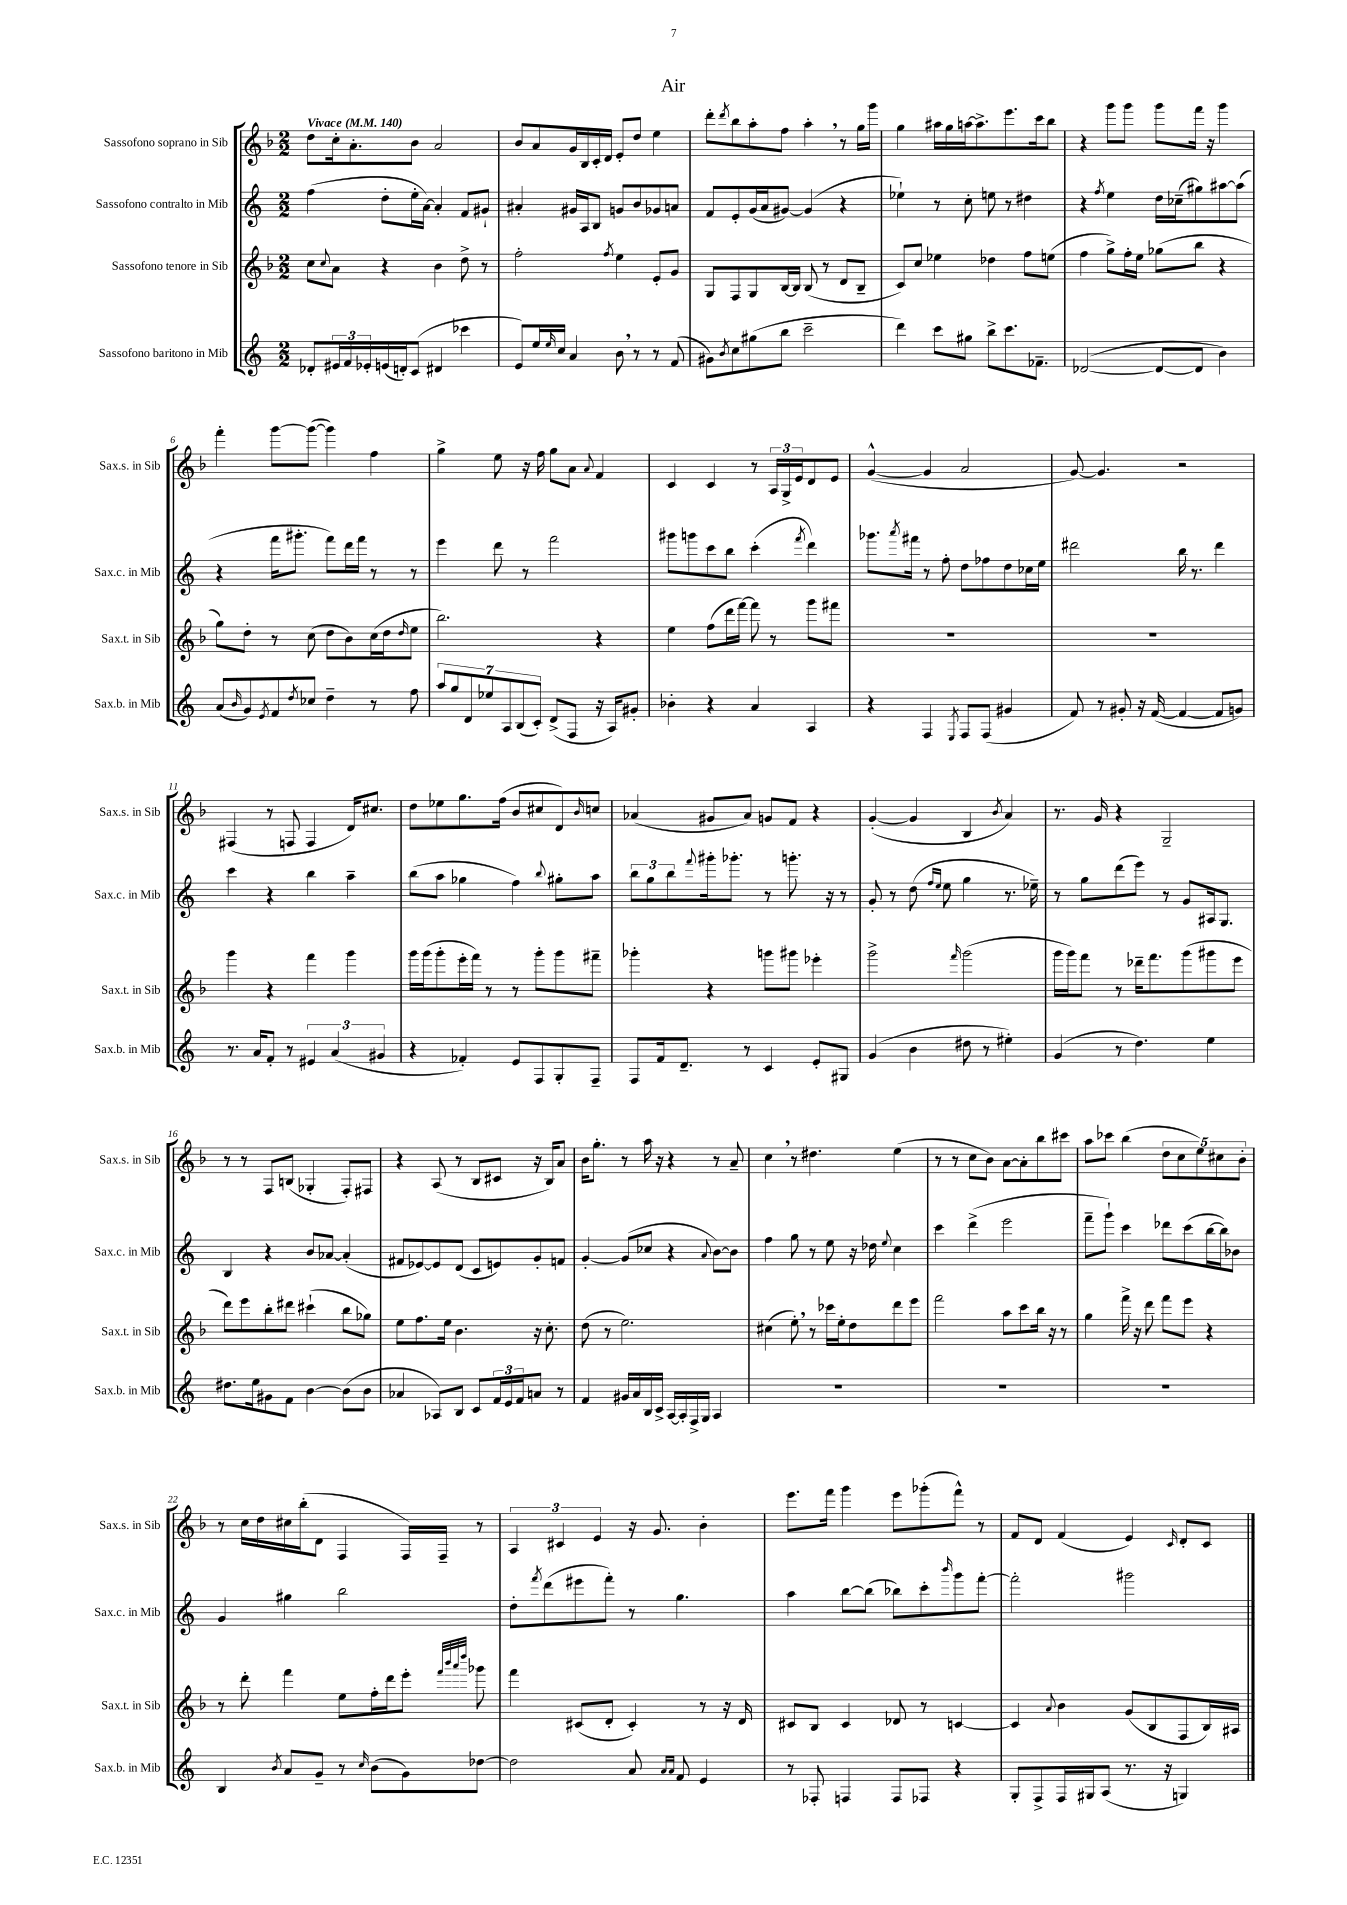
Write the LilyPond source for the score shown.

\header { title = "Air" }
<<
\new StaffGroup <<
\new Staff = "s0" \with { instrumentName = "Sassofono soprano in Sib" shortInstrumentName = "Sax.s. in Sib" } {
    \clef treble \key f \major \numericTimeSignature \time 2/2 \tempo "Vivace" 4 = 140
    d''8 c''16-. a'8.-. bes'8 a'2 |
    bes'8 a'8 g'16 bes16 c'16-. d'16 e'8-. d''8 e''4 |
    d'''8-. \acciaccatura { d'''8 } bes''8 a''8-. f''8 a''4-. \breathe r8 g''16 g'''16 |
    g''4 ais''16 g''16 a''16~ a''8.-> e'''8. c'''16 bes''8 |
    r4 g'''8 g'''8 g'''8 f'''16 r16 g'''4 |
    f'''4-. g'''8~ g'''8~( g'''4) f''4 |
    g''4-> e''8 r16 f''16 g''8 a'8 \appoggiatura { a'8 } f'4 |
    c'4 c'4 r8 \tuplet 3/2 { a16 g16-> e'16 } d'8 e'8 |
    g'4~-^( g'4 a'2 |
    g'8~) g'4. r2 |
    fis4( r8 f8 f4 d'16) cis''8. |
    d''8 ees''8 g''8. f''16( bes'8 cis''8 d'8) \grace { bes'16 } c''8 |
    aes'4( gis'8 aes'8) g'8 f'8 r4 |
    g'4~-.( g'4 bes4 \acciaccatura { bes'8 } a'4) |
    r8. g'16 r4 g2-- |
    r8 r8 f8 b8( ges4-. f8-.) fis8 |
    r4 a8( r8 bes8 cis'8 r16 bes16) a'8 |
    bes'16 g''8.-. r8 a''16 r16 r4 r8 a'8-- |
    c''4 \breathe r8 dis''4. e''4( |
    r8 r8 c''8 bes'8) a'8~ a'8-. bes''8 cis'''8 |
    a''8 ces'''8 bes''4( \tuplet 5/4 { d''8 c''8 e''8) cis''8 bes'8-. } |
    r8 c''16 d''16 cis''16 bes''16-.( d'8 f4 f16) f16-- r8 |
    \tuplet 3/2 { a4 cis'4 e'4 } r16 g'8. bes'4-. |
    e'''8. f'''16 g'''4 e'''8 ges'''8-.( f'''8-^) r8 |
    f'8 d'8 f'4( e'4) \grace { c'16 } d'8-. c'8 \bar "|." |
}
\new Staff = "s1" \with { instrumentName = "Sassofono contralto in Mib" shortInstrumentName = "Sax.c. in Mib" } {
    \clef treble \key c \major \numericTimeSignature \time 2/2
    f''4( d''8-. e''16-. a'16~) a'4-. f'8 gis'8-! |
    ais'4-. gis'16 a16 b8 g'8 b'8 ges'8 a'8 |
    f'8 e'8-. g'16( a'16 gis'8~) gis'4( r4 |
    ees''4-!) r8 c''8-. e''8 r8 dis''4 |
    r4 \acciaccatura { f''8 } e''4 d''16 ces''16--( gis''8) ais''8~ ais''8( |
    r4 f'''16 gis'''8.-. f'''8) d'''16 f'''16 r8 r8 |
    e'''4 d'''8 r8 f'''2 |
    gis'''8 g'''8 c'''8 b''8 c'''4-.( \acciaccatura { f'''8 } d'''4) |
    ges'''8. \acciaccatura { a'''8 } fis'''16 r8 f''8-. d''8 fes''8 d''8 ces''16 e''16 |
    dis'''2 b''16 r8. dis'''4 |
    c'''4 r4 b''4 a''4-- |
    b''8( a''8 ges''4 f''4) \appoggiatura { b''8 } gis''8-. a''8 |
    \tuplet 3/2 { b''8 g''8 b''8 } \appoggiatura { f'''8 } gis'''16-. ges'''8.-. r8 g'''8.-. r16 r8 |
    g'8-. r8 d''8( \grace { f''16 e''16 } e''8 g''4 r8. ees''16--) |
    r8 g''8 d'''8( e'''8) r8 g'8 ais16 g8. |
    b4 r4 b'8 aes'8~ aes'4-.( |
    fis'8 ees'8~) ees'8 d'8( c'8 e'8) g'8-. f'8 |
    g'4~-. g'8( ces''8 r4 \appoggiatura { a'8 } b'8~) b'8 |
    f''4 g''8 r8 e''8 r16 des''16 \appoggiatura { e''8 } c''4 |
    c'''4 d'''4->( e'''2 |
    f'''8-- g'''8-!) c'''4 des'''8 c'''8( b''16~ b''16) bes'8 |
    g'4 gis''4 b''2 |
    d''8-. \acciaccatura { f'''8 } d'''8( eis'''8 f'''8-.) r8 g''4. |
    a''4 b''8~ b''8( bes''8) c'''8-. \grace { b'''16 } g'''8 f'''8~-. |
    f'''2-. gis'''2 \bar "|." |
}
\new Staff = "s2" \with { instrumentName = "Sassofono tenore in Sib" shortInstrumentName = "Sax.t. in Sib" } {
    \clef treble \key f \major \numericTimeSignature \time 2/2
    c''8 \appoggiatura { c''8 } a'8 r4 bes'4 d''8-> r8 |
    f''2-. \acciaccatura { f''8 } e''4 e'8-. g'8 |
    g8 f8 g8 bes16~ bes16 bes8( r8 d'8 bes8-- |
    c'8) c''8 ees''4 des''4 f''8 e''8( |
    f''4 g''8->) f''16-. e''16 ges''8( bes''8 r4 |
    g''8) d''8-. r8 c''8( d''8 bes'8) c''16( d''16 \grace { d''16 } e''8 |
    bes''2.) r4 |
    e''4 f''8( d'''16 f'''16~) f'''8 r8 g'''8 fis'''8 |
    R1 |
    R1 |
    g'''4 r4 f'''4 g'''4 |
    g'''16 g'''16( g'''8-. e'''16-. f'''16) r8 r8 g'''8-. g'''8 fis'''8-- |
    ges'''4-. r4 g'''8 gis'''8 ees'''4-. |
    g'''2-> \grace { f'''16 } g'''2( |
    g'''16 g'''16) f'''8 r8 des'''16-- f'''8. g'''8( gis'''8 e'''8 |
    d'''8) e'''8 bes''8-. dis'''8 cis'''4-!( bes''8 ges''8) |
    e''8 f''8. e''16 bes'4. r16 c''8.-. |
    d''8( r8 e''2.) |
    cis''4( e''8-.) \breathe r8 ces'''16 e''16-. d''8 d'''8 e'''8 |
    f'''2 a''8 c'''8 bes''16 r16 r8 |
    g''4 f'''16-> r16 d'''8 f'''8 e'''8 r4 |
    r8 d'''8-. f'''4 e''8 f''16-. d'''16 e'''8-. \grace { f'''32 bes'''32 a'''32 d''''32 } ges'''8 |
    f'''4 cis'8( d'8-. cis'4-.) r8 r16 d'16 |
    cis'8 bes8 cis'4 des'8 r8 c'4~ |
    c'4 \appoggiatura { a'8 } bes'4 g'8( bes8 f8 bes16) ais16 \bar "|." |
}
\new Staff = "s3" \with { instrumentName = "Sassofono baritono in Mib" shortInstrumentName = "Sax.b. in Mib" } {
    \clef treble \key c \major \numericTimeSignature \time 2/2
    des'8-. \tuplet 3/2 { eis'16 f'16 ees'16-. } e'16( d'16-.) c'8( dis'4 ces'''4 |
    e'8) e''16 \grace { e''16 } c''16 a'4 b'8 \breathe r8 r8 f'8( |
    gis'8) \acciaccatura { b'8 } c''8 gis''8( b''8 c'''2-- |
    d'''4) c'''8 gis''8 b''8-> c'''8. fes'8.-- |
    des'2~( des'8~ des'8 b'4) |
    a'8( \grace { b'16 } g'8) \acciaccatura { e'8 } f'8 \acciaccatura { d''8 } ces''8 d''4-- r8 f''8 |
    \tuplet 7/4 { a''8 g''8 d'8 ees''8 a8 b8( c'8-.) } d'8->( f8 r16 a16) gis'8-. |
    bes'4-. r4 a'4 a4 |
    r4 f4 \acciaccatura { e8 } f8 f8( gis'4 |
    f'8) r8 gis'8-. r16 f'16~( f'4~ f'8 g'8) |
    r8. a'16 f'8-. r8 \tuplet 3/2 { eis'4 a'4( gis'4 } |
    r4 fes'4-.) e'8 f8 g8-. f8-- |
    f8 f'16 d'8.-- r8 c'4 e'8-. gis8 |
    g'4( b'4 dis''8 r8 eis''4-.) |
    g'4( r8 d''4.) e''4 |
    dis''8. e''16 gis'8 f'8 b'4~ b'8( b'8 |
    aes'4 aes8) b8 c'8 \tuplet 3/2 { f'16 e'16 f'16 } a'8 r8 |
    f'4 gis'16 a'16 b16 c'16-> a16~ a16-. f16-> g16 a4 |
    R1 |
    R1 |
    R1 |
    b4 \acciaccatura { b'8 } a'8 g'8-- r8 \grace { c''16 } b'8( g'8) des''8~ |
    des''2 a'8 \grace { a'16 a'16 } f'8 e'4 |
    r8 fes8-. f4 f8 fes8 r4 |
    g8-. f8-> f16 gis16 a8( r8. r16 g4) \bar "|." |
}
>>
>>
